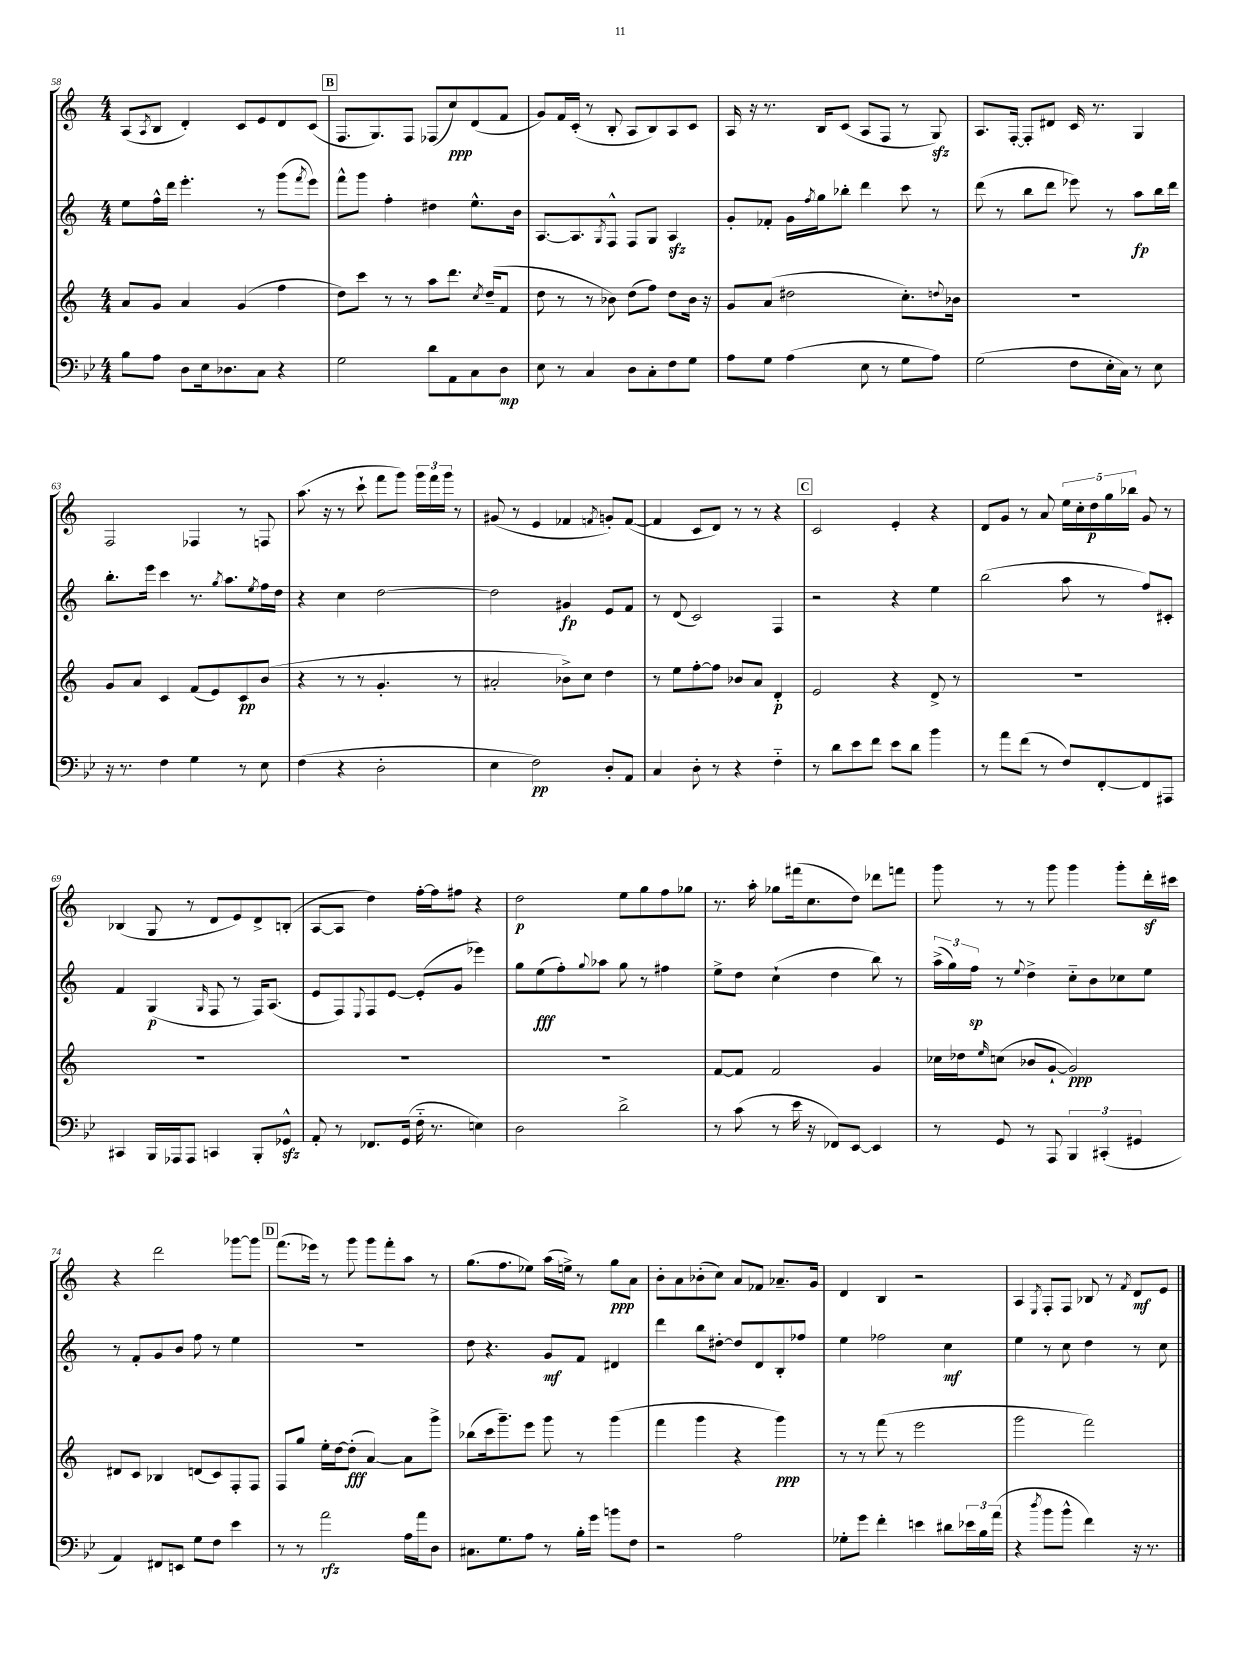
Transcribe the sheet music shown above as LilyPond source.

<<
\new StaffGroup <<
\new Staff = "s0" {
    \clef treble \key c \major \numericTimeSignature \time 4/4
    a8( \acciaccatura { a8 } b8 d'4-.) c'8 e'8 d'8 c'8( |
    \mark \markup { \box "B" } f8. g8.) f8 fes8( c''8\ppp) d'8( f'8 |
    g'8) f'16 c'16-.( r8 b8-. a8 b8) a8 c'8 |
    a16 r16 r8. b16 c'8( a8 f8 r8 g8\sfz) |
    a8. f16~-. f8-. dis'8 c'16 r8. g4 |
    f2 fes4 r8 f8 |
    a''8.( r16 r8 c'''8-! f'''8 g'''8) \tuplet 3/2 { g'''16 f'''16 g'''16 } r8 |
    gis'8( r8 e'4 fes'4 \acciaccatura { f'8 } g'8-.) f'8~( |
    f'4 c'8 d'8) r8 r8 r4 |
    \mark \markup { \box "C" } c'2 e'4-. r4 |
    d'8 g'8 r8 a'8 \tuplet 5/4 { e''16 c''16-. d''16\p g''16 bes''16 } g'8 r8 |
    bes4( g8 r8 d'8 e'8) d'8-> b8-.( |
    a8~ a8 d''4) f''16~-. f''16 fis''8 r4 |
    d''2\p e''8 g''8 f''8 ges''8 |
    r8. a''16-. ges''8 fis'''16( c''8. d''8) des'''8 f'''8 |
    g'''8 r8 r8 g'''8 g'''4 g'''8-. d'''16-.\sf cis'''16 |
    r4 d'''2 ges'''8~ ges'''8 |
    \mark \markup { \box "D" } f'''8.( ees'''16) r8 g'''8 g'''8 f'''8-. a''8 r8 |
    g''8.( f''8. ees''8) a''16( e''16->) r8 g''8\ppp a'8 |
    b'8-. a'8 bes'8-.( c''8) a'8 fes'8 aes'8.-- g'16 |
    d'4 b4 r2 |
    a4 \acciaccatura { e8 } f8-. f8 bes8 r8 \acciaccatura { f'8 } d'8\mf e'8 \bar "|." |
}
\new Staff = "s1" {
    \clef treble \key c \major \numericTimeSignature \time 4/4
    e''8 f''16-^ d'''16 e'''4.-. r8 g'''8( \acciaccatura { f'''8 } e'''8) |
    \mark \markup { \box "B" } f'''8-^ g'''8 f''4-. dis''4 e''8.-^ b'16 |
    a8.~ a8. \acciaccatura { g8 } f8-^ f8 g8 a4\sfz |
    g'8-. fes'8-. g'16 \acciaccatura { f''8 } g''16 bes''8-. d'''4 c'''8 r8 |
    d'''8( r8 b''8 d'''8 ees'''8) r8 a''8\fp b''16 d'''16 |
    b''8.-. e'''16 c'''4 r8. \acciaccatura { g''8 } a''8. \acciaccatura { e''8 } f''16 d''16 |
    r4 c''4 d''2~ |
    d''2 gis'4\fp e'8 f'8 |
    r8 d'8( c'2) f4 |
    \mark \markup { \box "C" } r2 r4 e''4 |
    b''2( a''8 r8 f''8) cis'8-. |
    f'4 g4\p( \grace { g16 } f8 r8 f16) a8.( |
    e'8 f8) \appoggiatura { e8 } f8 e'8~ e'8-.( g'8 ees'''4) |
    g''8 e''8\fff( f''8-.) \appoggiatura { g''8 } aes''8 g''8 r8 fis''4 |
    e''8-> d''8 c''4-!( d''4 b''8) r8 |
    \tuplet 3/2 { a''16->( g''16) f''16\sp } r8 \appoggiatura { e''8 } d''4-> c''8-_ b'8 ces''8 e''8 |
    r8 f'8-. g'8 b'8 f''8 r8 e''4 |
    \mark \markup { \box "D" } R1 |
    d''8 r4. g'8\mf f'8 dis'4 |
    d'''4 b''8 dis''8~-. dis''8 d'8 b8-. fes''8 |
    e''4 fes''2 c''4\mf |
    e''4 r8 c''8 d''4 r8 c''8 \bar "|." |
}
\new Staff = "s2" {
    \clef treble \key c \major \numericTimeSignature \time 4/4
    a'8 g'8 a'4 g'4( f''4 |
    \mark \markup { \box "B" } d''8) c'''8 r8 r8 a''8 d'''8. \acciaccatura { c''8 } d''16--( f'8 |
    d''8 r8 r8 bes'8) d''8( f''8) d''8 bes'16 r16 |
    g'8 a'8( dis''2 c''8.-.) \appoggiatura { d''8 } bes'16 |
    R1 |
    g'8 a'8 c'4 f'8( e'8) c'8\pp b'8( |
    r4 r8 r8 g'4.-. r8 |
    ais'2-. bes'8->) c''8 d''4 |
    r8 e''8 f''8~-. f''8 bes'8 a'8 d'4-.\p |
    \mark \markup { \box "C" } e'2 r4 d'8-> r8 |
    R1 |
    R1 |
    R1 |
    R1 |
    f'8~ f'8 f'2 g'4 |
    ces''16 des''16 \grace { e''16 } c''8( bes'8 g'8~-! g'2\ppp) |
    dis'8 c'8 bes4 d'8( c'8) f8-. f8 |
    \mark \markup { \box "D" } f8 g''8 e''16-. d''16~ d''8-.\fff( a'4~) a'8 g'''8-> |
    bes''8( c'''16 g'''8.--) e'''8 g'''8 r8 g'''4( |
    f'''4 g'''4 r4 g'''4\ppp) |
    r8 r8 f'''8( r8 e'''2 |
    g'''2 f'''2) \bar "|." |
}
\new Staff = "s3" {
    \clef bass \key bes \major \numericTimeSignature \time 4/4
    bes8 a8 d8 ees16 des8. c8 r4 |
    \mark \markup { \box "B" } g2 d'8 a,8 c8 d8\mp |
    ees8 r8 c4 d8 c8-. f8 g8 |
    a8 g8 a4( ees8 r8 g8 a8) |
    g2( f8 ees16-. c16) r8 ees8 |
    r16 r8. f4 g4 r8 ees8 |
    f4( r4 d2-. |
    ees4 f2\pp) d8-. a,8 |
    c4 d8-. r8 r4 f4-_ |
    \mark \markup { \box "C" } r8 d'8 ees'8 f'8 ees'8 d'8 bes'4 |
    r8 a'8 f'8( r8 f8) f,8~-. f,8 ais,,8 |
    cis,4 bes,,16 aes,,16 aes,,8 c,4 bes,,8-. ges,8-^\sfz |
    a,8-. r8 fes,8. g,16( f16-_ r8. e4) |
    d2 d'2-> |
    r8 c'8( r8 ees'16 r16 fes,8) ees,8~ ees,4 |
    r8 g,8 r8 a,,8 \tuplet 3/2 { bes,,4 cis,4-.( gis,4 } |
    a,4) fis,8 e,8 g8 f8 ees'4 |
    \mark \markup { \box "D" } r8 r8 a'2\rfz a16 a'16 d8 |
    cis8. g8. a8 r8 bes16-. g'16 b'8 f8 |
    r2 a2 |
    ges8-. g'8 f'4-. e'4 dis'8 \tuplet 3/2 { ees'16 bes16 a'16( } |
    r4 \acciaccatura { d''8 } bes'8 bes'8-^ f'4) r16 r8. \bar "|." |
}
>>
>>
\layout { \context { \Score currentBarNumber = #58 } }
